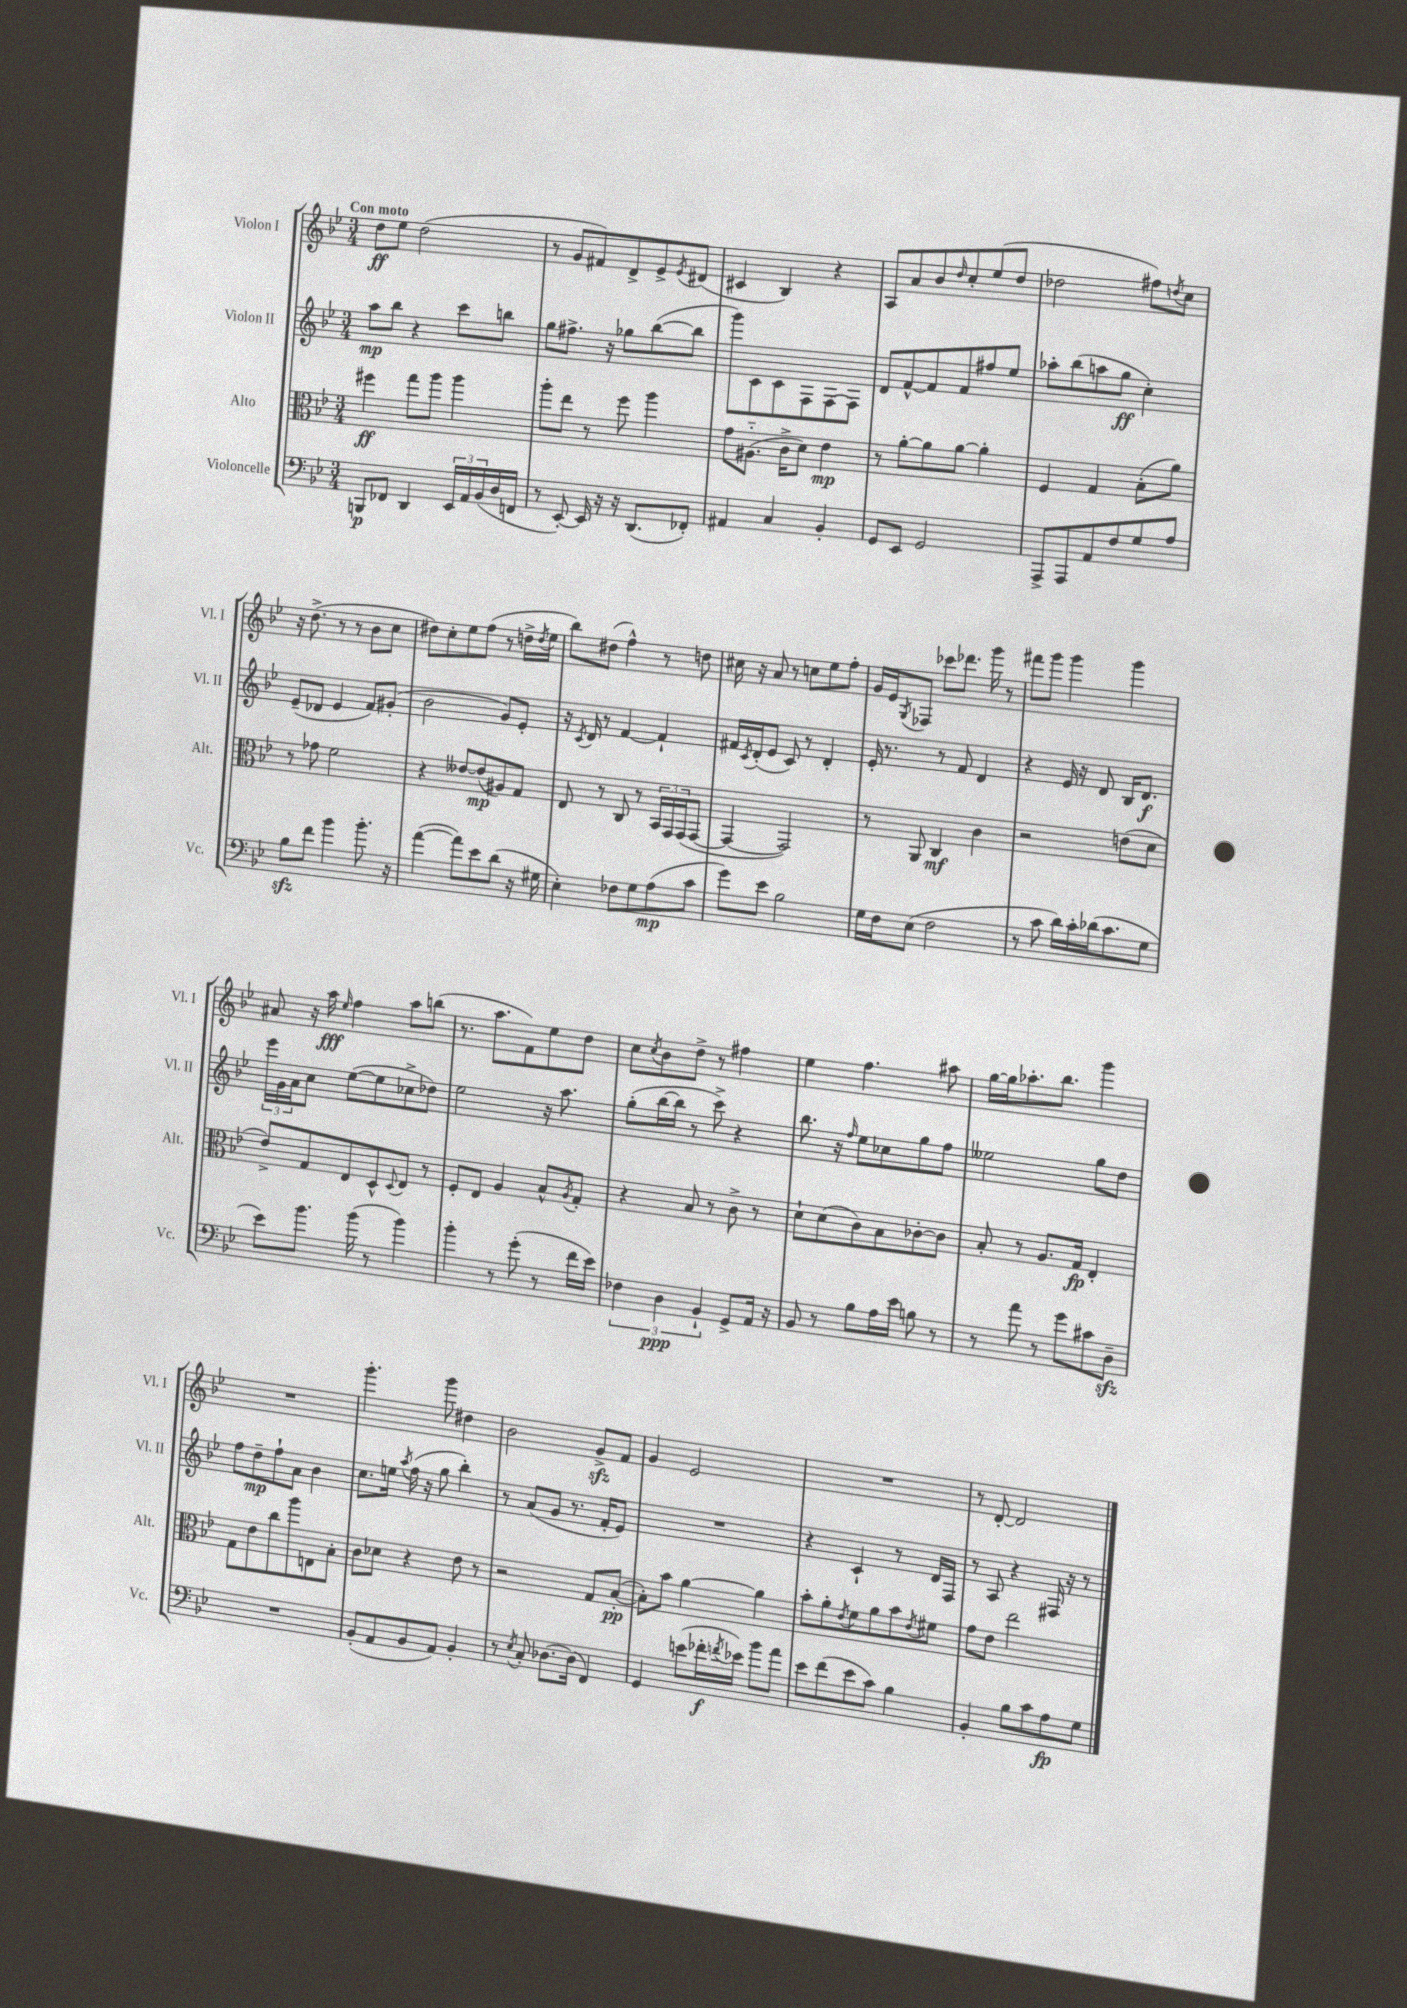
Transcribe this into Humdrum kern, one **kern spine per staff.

**kern	**dynam	**kern	**dynam	**kern	**dynam	**kern	**dynam
*part4	*part4	*part3	*part3	*part2	*part2	*part1	*part1
*staff4	*staff4	*staff3	*staff3	*staff2	*staff2	*staff1	*staff1
*I"Violoncelle	*	*I"Alto	*	*I"Violon II	*	*I"Violon I	*
*I'Vc.	*	*I'Alt.	*	*I'Vl. II	*	*I'Vl. I	*
*clefF4	*	*clefC3	*	*clefG2	*	*clefG2	*
*k[b-e-]	*	*k[b-e-]	*	*k[b-e-]	*	*k[b-e-]	*
*M3/4	*	*M3/4	*	*M3/4	*	*M3/4	*
=1	=1	=1	=1	=1	=1	=1	=1
!	!	!	!	!	!	!LO:TX:a:B:t=Con moto	!
8BBBn/L	p	4ff#X\	ff	8aa\L	mp	8dd\L	ff
8FF-X/J	.	.	.	8bb-\J	.	8ee-\J	.
4DD/	.	8gg\L	.	4r	.	(2dd\	.
.	.	8aa\J	.	.	.	.	.
24EE-/LL	.	4aa\	.	8ccc\L	.	.	.
24AA/	.	.	.	.	.	.	.
(24BB-/	.	.	.	.	.	.	.
16D/	.	.	.	8bbn\J	.	.	.
16FFn/JJ	.	.	.	.	.	.	.
=2	=2	=2	=2	=2	=2	=2	=2
8r	.	8aa'\L	.	8gg\L	.	8r	.
[8EE-'/)	.	8ee-\J	.	8.ff#X^\J	.	8g/L	.
16EE-/]	.	8r	.	.	.	8f#X/)	.
16r	.	.	.	16r	.	.	.
16r	.	8ff\	.	8gg-X\L	.	8d^/	.
(8.DD/L	.	.	.	.	.	.	.
.	.	4aa\	.	([8bb-\	.	8e-^/	.
.	.	.	.	.	.	8qe-/	.
8FF-X'/J)	.	.	.	8bb-\J]	.	(8d#X/J	.
=3	=3	=3	=3	=3	=3	=3	=3
4AA#X/	.	8g\L	.	8ggg\L)	.	4c#X/	.
.	.	(8.A#X\J	.	8c\	.	.	.
4C/	.	.	.	8c\	.	4B-/)	.
.	.	16c^\KL	.	.	.	.	.
.	.	8d\J)	.	8F\	.	.	.
4BB-'/	.	4e-\	mp	[8F\	.	4r	.
.	.	.	.	8F\J]	.	.	.
=4	=4	=4	=4	=4	=4	=4	=4
8GG/L	.	8r	.	8d/L	.	8A/L	.
8EE-/J	.	[8a'\L	.	[8f^^/	.	8a/	.
2GG/	.	8a\]	.	8f/]	.	8b-/	.
.	.	.	.	.	.	16qqdd/	.
.	.	[8a\J	.	8f/	.	8cc'/	.
.	.	4a'\]	.	8ff#X/	.	(8ee-/	.
.	.	.	.	8ee-/J	.	8dd/J	.
=5	=5	=5	=5	=5	=5	=5	=5
8AAA^/L	.	4F/	.	8aa-X'\L	.	2dd-X\	.
8AAA/	.	.	.	(8bb-\	.	.	.
8AA/	.	4G/	.	8aan\	.	.	.
8F/	.	.	.	8gg\J	ff	.	.
8G/	.	(8B-'\L	.	4cc'\)	.	8ff#X\L)	.
.	.	.	.	.	.	8qddn/	.
8A/J	.	8a\J)	.	.	.	8cc\J	.
!!LO:LB:g=z
=6	=6	=6	=6	=6	=6	=6	=6
8B-zz\L	.	8r	.	(8e-~/L	.	16r	.
.	.	.	.	.	.	(8.dd^\	.
8f\J	.	8g-X\	.	8d-X/J	.	.	.
4b-\	.	2f\	.	4e-/	.	8r	.
.	.	.	.	.	.	8r	.
8.b-'\	.	.	.	8f/L)	.	8b-\L	.
.	.	.	.	(8g#X'/J	.	8cc\J	.
16r	.	.	.	.	.	.	.
=7	=7	=7	=7	=7	=7	=7	=7
([4a\	.	4r	.	2b-\	.	8dd#X\L)	.
.	.	.	.	.	.	8cc'\	.
8a\L])	.	[8e--X/L	.	.	.	8ee-\	.
8e-\	.	(8e--/]	mp	.	.	(8ff\J	.
(8d\J	.	8A#X/)	.	8g/L)	.	8r	.
16r	.	8G/J	.	8e-'/J	.	16ddn^\LL	.
.	.	.	.	.	.	8qdd/	.
16G#X\	.	.	.	.	.	16ee-\JJ	.
=8	=8	=8	=8	=8	=8	=8	=8
4E-'\)	.	8E-/	.	16r	.	8bb-\L)	.
.	.	.	.	8qc/	.	.	.
.	.	.	.	16d/	.	.	.
.	.	8r	.	8r	.	(8dd#X\J	.
8F-X\L	.	8C/	.	[4f/	.	4ff^^\)	.
8G\	.	8r	.	.	.	.	.
(8A\	mp	24BB-/LL	.	4f`/]	.	8r	.
.	.	24GG/	.	.	.	.	.
.	.	(24GG/J	.	.	.	.	.
8c\J	.	[8GG/J	.	.	.	8ddn\	.
=9	=9	=9	=9	=9	=9	=9	=9
8g\L)	.	4GG/_	.	16f#X/LL	.	16cc#X\	.
.	.	.	.	8qc/	.	.	.
.	.	.	.	(16d'/J	.	16r	.
8e-\J	.	.	.	8e-/J	.	8a/	.
2B-\	.	2GG/])	.	8c/)	.	8r	.
.	.	.	.	8r	.	8ccn\L	.
.	.	.	.	4d'/	.	8ee-\	.
.	.	.	.	.	.	8ff'\J	.
=10	=10	=10	=10	=10	=10	=10	=10
16G\LL	.	8r	.	16e-'/	.	16g/LL	.
16F\J	.	.	.	8.r	.	16e-/J	.
.	.	.	.	.	.	8qG/	.
(8E-\J	.	8AA/	.	.	.	8F-X/J	.
2F\	.	4C/	mf	8r	.	8ccc-X\L	.
.	.	.	.	8f/	.	8.ddd-X\J	.
.	.	4c\	.	4d/	.	.	.
.	.	.	.	.	.	16ggg\	.
.	.	.	.	.	.	8r	.
=11	=11	=11	=11	=11	=11	=11	=11
8r	.	2r	.	4r	.	8fff#X\L	.
8c\	.	.	.	.	.	8ggg\J	.
16d\LL)	.	.	.	16e-/	.	4ggg\	.
16c'\	.	.	.	16r	.	.	.
(16d-X\J	.	.	.	8d/	.	.	.
8.c\	.	.	.	.	.	.	.
.	.	(8en\L	.	16B-/KL	.	4ggg\	.
.	.	.	.	8.d/J	f	.	.
8G\J	.	8d\J	.	.	.	.	.
!!LO:LB:g=z
=12	=12	=12	=12	=12	=12	=12	=12
8e-\L)	.	8e-^/L)	.	24eee-\LL	.	8a#X/	.
.	.	.	.	24g\	.	.	.
.	.	.	.	24a\J	.	.	.
8.b-\J	.	8G/	.	8cc\J	.	16r	.
.	.	.	.	.	.	16aa\	fff
.	.	.	.	.	.	16qqee-/	.
.	.	8E-/	.	([8ee-\L	.	4ff\	.
(16b-\	.	.	.	.	.	.	.
8r	.	8D^^/	.	8ee-\]	.	.	.
.	.	8qqD/	.	.	.	.	.
4b-\)	.	8E-/J	.	8cc-X^\	.	8aa\L	.
.	.	8r	.	8dd-X\J)	.	(8bbn\J	.
=13	=13	=13	=13	=13	=13	=13	=13
4b-'\	.	8F'/L	.	2ee-\	.	8.r	.
.	.	8E-/J	.	.	.	.	.
.	.	.	.	.	.	8.aa\L	.
8r	.	4A/	.	.	.	.	.
(8g'\	.	.	.	.	.	8f\)	.
8r	.	8B-^^/L	.	16r	.	8ee-\	.
.	.	.	.	8.aa\	.	.	.
.	.	8qA/	.	.	.	.	.
16f\LL	.	8G'/J	.	.	.	8dd\J	.
16e-\JJ)	.	.	.	.	.	.	.
=14	=14	=14	=14	=14	=14	=14	=14
6F-X\	.	4r	.	(8gg'\L	.	8cc\L	.
.	.	.	.	.	.	8qcc/	.
.	.	.	.	[16bb-\L	.	8b-\	.
6D\	ppp	.	.	.	.	.	.
.	.	.	.	16bb-\JJ]	.	.	.
.	.	8B-/	.	8r	.	8dd^\J	.
6BB-`/	.	.	.	.	.	.	.
.	.	8r	.	8ccc^\)	.	8r	.
8GG^/L	.	8c^\	.	4r	.	4ff#X\	.
16AA/Jk	.	8r	.	.	.	.	.
16r	.	.	.	.	.	.	.
=15	=15	=15	=15	=15	=15	=15	=15
8BB-/	.	8d`\L	.	8.bb-\	.	4ee-\	.
8r	.	(8d\	.	.	.	.	.
.	.	.	.	16r	.	.	.
.	.	.	.	16qqff/	.	.	.
8B-\L	.	8c\)	.	8ee-\L	.	4.ff\	.
16A\L	.	8B-\	.	8cc-X\	.	.	.
16e-\JJ	.	.	.	.	.	.	.
8Bn\	.	[8c-X'\	.	8gg\	.	.	.
8r	.	8c-\J]	.	8ff\J	.	8aa#X\	.
=16	=16	=16	=16	=16	=16	=16	=16
8r	.	8B-'/	.	2ee--X\	.	[16gg\LL	.
.	.	.	.	.	.	16gg\J]	.
8a\	.	8r	.	.	.	8.aa-X'\	.
8r	.	8.A/L	.	.	.	.	.
.	.	.	.	.	.	8.bb-\J	.
8g\L	.	.	.	.	.	.	.
.	.	16G/Jk	fp	.	.	.	.
8c#X\	.	4E-'/	.	8gg\L	.	4ggg\	.
8Dzz~\J	.	.	.	8dd\J	.	.	.
!!LO:LB:g=z
=17	=17	=17	=17	=17	=17	=17	=17
2.r	.	8G\L	.	8ff\L	.	2.r	.
.	.	8e-\	.	8dd~\	mp	.	.
.	.	8cc\	.	8ff`\	.	.	.
.	.	8aa\	.	8a\J	.	.	.
.	.	8En\	.	4b-\	.	.	.
.	.	8B-'\J	.	.	.	.	.
=18	=18	=18	=18	=18	=18	=18	=18
(8BB-'/L	.	8c\L	.	8.cc\L	.	4.ggg'\	.
8AA/	.	8d-X\J	.	.	.	.	.
.	.	.	.	16een\Jk	.	.	.
.	.	.	.	8qaa/	.	.	.
8BB-/	.	4r	.	(16ff\	.	.	.
.	.	.	.	16r	.	.	.
8AA/J)	.	.	.	8gg\	.	8ggg\	.
4BB-'/	.	8e-\	.	4bb-'\)	.	4dd#X\	.
.	.	8r	.	.	.	.	.
=19	=19	=19	=19	=19	=19	=19	=19
8r	.	2r	.	8r	.	2b-\	.
8qE-/	.	.	.	.	.	.	.
8C'/	.	.	.	(8a/L	.	.	.
[8.D-X\L	.	.	.	8g/J	.	.	.
.	.	.	.	8.r	.	.	.
(16D-\Jk]	.	.	.	.	.	.	.
4FF/)	.	8G/L	.	.	.	8gzz^/L	.
.	.	.	.	16f'/KL	.	.	.
.	.	([8B-'/J	pp	8e-/J)	.	8f/J	.
=20	=20	=20	=20	=20	=20	=20	=20
4GG/	.	8B-'\L])	.	2.r	.	4g/	.
.	.	8b-\J	.	.	.	.	.
(8en\L	.	[4a\	.	.	.	2e-/	.
16f-X'\L	f	.	.	.	.	.	.
8qfn/	.	.	.	.	.	.	.
16e-X\JJ)	.	.	.	.	.	.	.
8b-\L	.	4a\]	.	.	.	.	.
8a\J	.	.	.	.	.	.	.
=21	=21	=21	=21	=21	=21	=21	=21
8e-\L	.	8b-'\L	.	4r	.	2.r	.
(8f\	.	8a'\	.	.	.	.	.
.	.	8qe-/	.	.	.	.	.
8e-\	.	8f\	.	4c`/	.	.	.
8c\J)	.	8a\	.	.	.	.	.
4B-\	.	8b-\	.	8r	.	.	.
.	.	8qe-/	.	.	.	.	.
.	.	8f#X\J	.	16d/LL	.	.	.
.	.	.	.	16F/JJ	.	.	.
=22	=22	=22	=22	=22	=22	=22	=22
4BB-'/	.	8g\L	.	8r	.	8r	.
.	.	8e-\J	.	8A/	.	[8d'/	.
8B-\L	.	2ee-\	.	4r	.	2d/]	.
8c\	.	.	.	.	.	.	.
8A\	fp	.	.	16F#X/	.	.	.
.	.	.	.	16r	.	.	.
8G\J	.	.	.	8r	.	.	.
==	==	==	==	==	==	==	==
*-	*-	*-	*-	*-	*-	*-	*-
